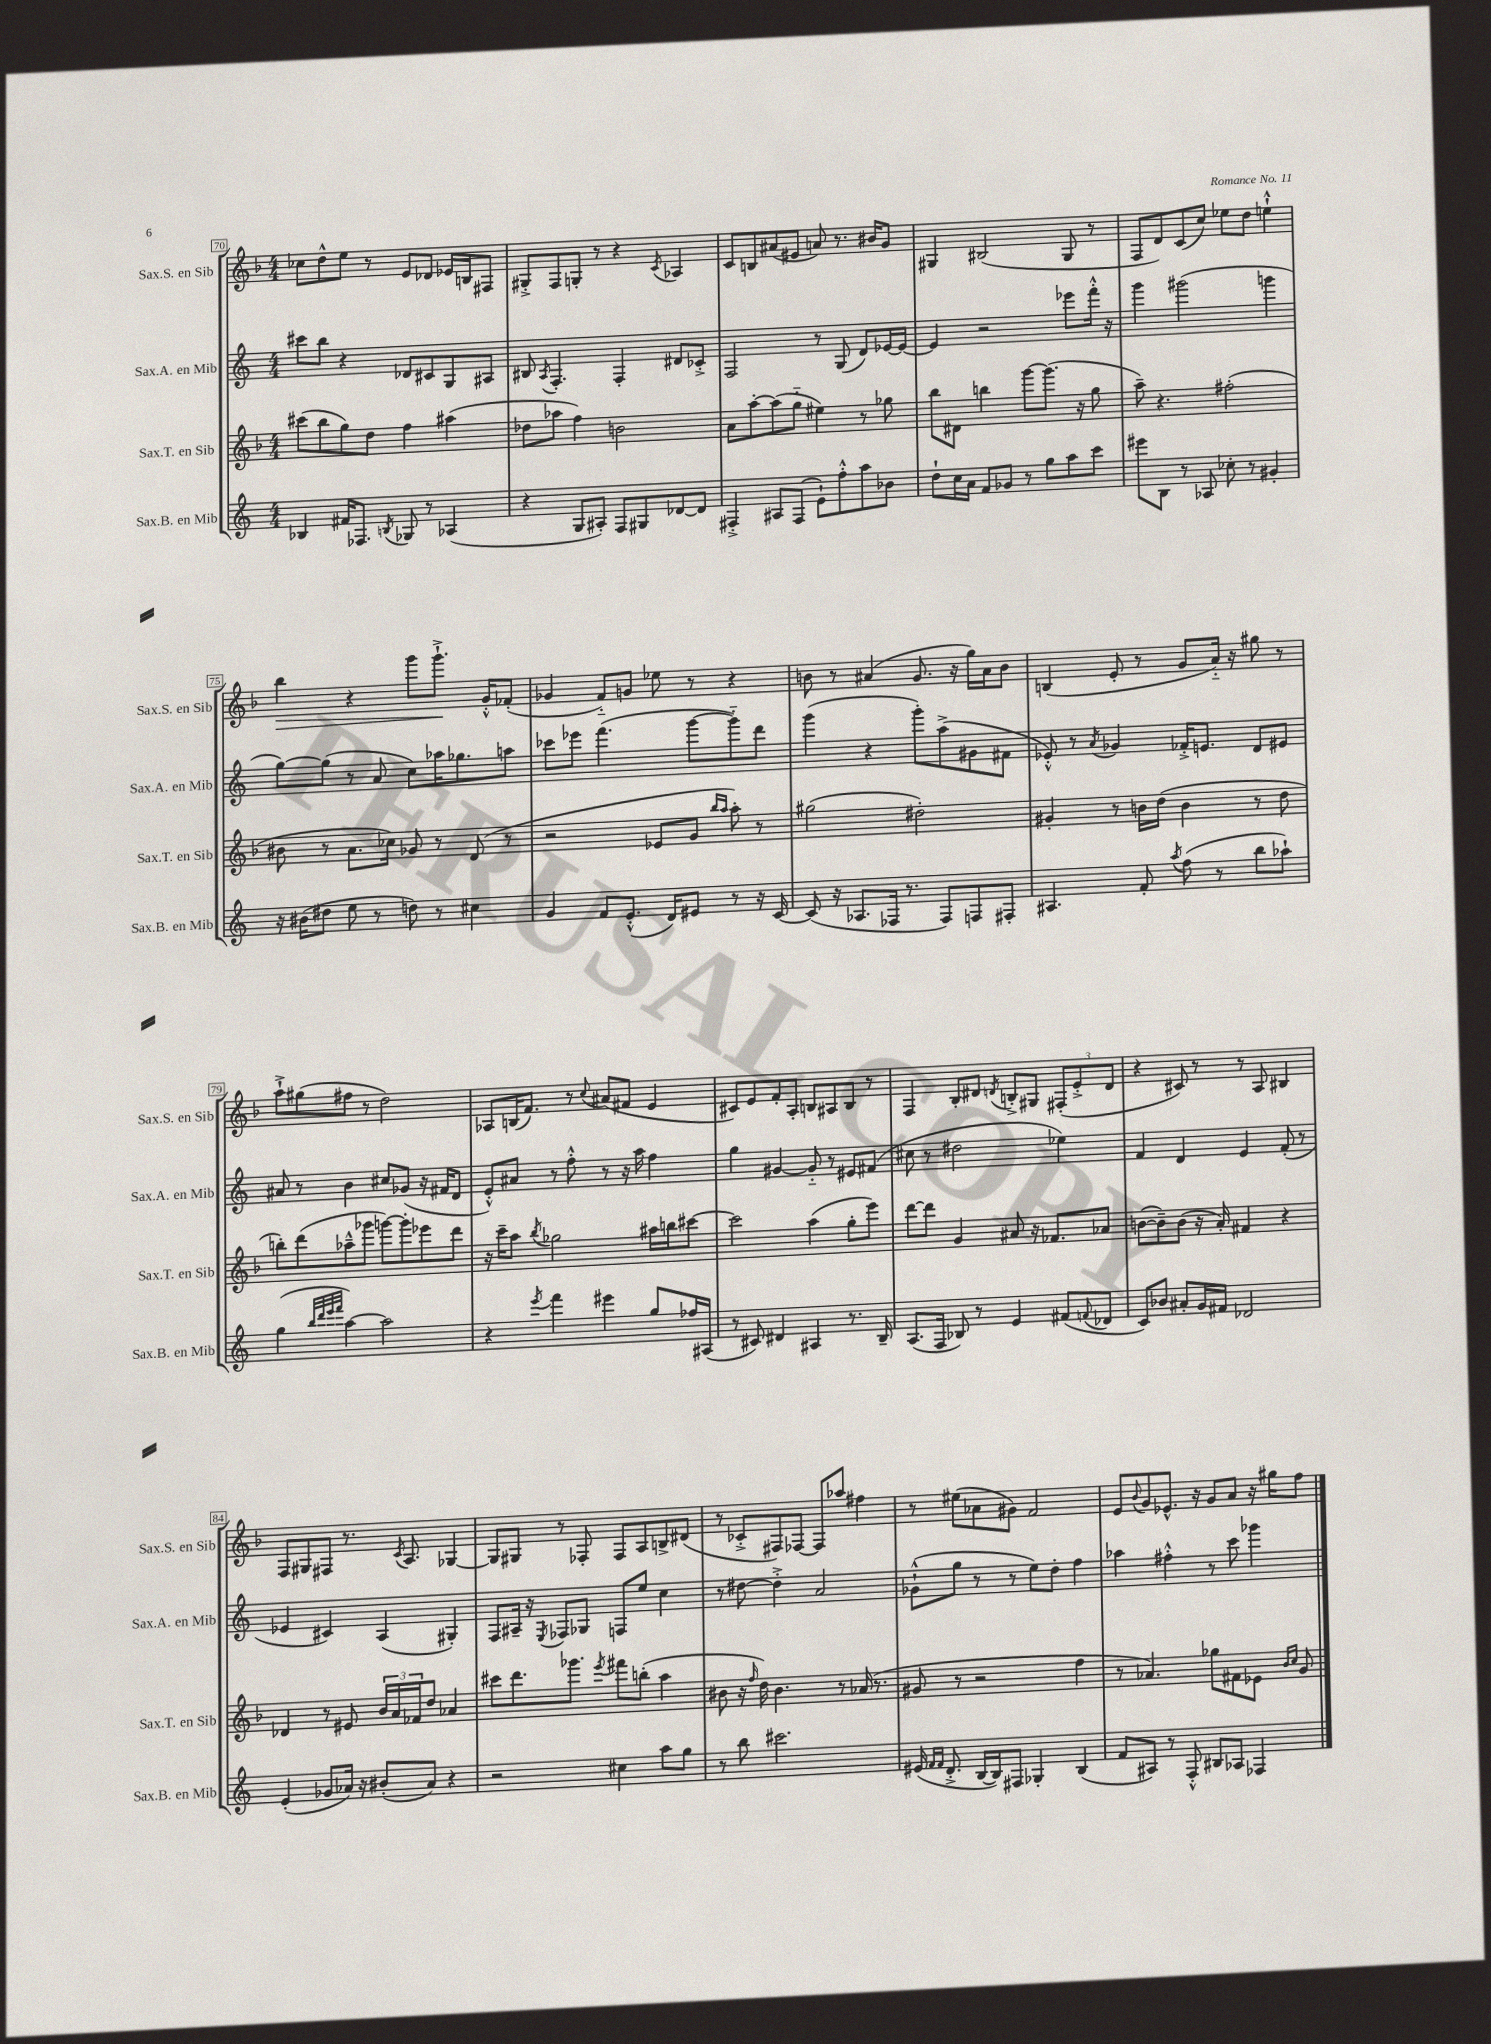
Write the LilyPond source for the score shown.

<<
\new StaffGroup <<
\new Staff = "s0" \with { instrumentName = "Sax.S. en Sib" shortInstrumentName = "Sax.S. en Sib" } {
    \clef treble \key f \major \numericTimeSignature \time 4/4
    ces''8 d''8-^ e''8 r8 e'8 des'8 ees'16 b16 fis8 |
    gis8-.-> f8 g8-. r8 r4 \acciaccatura { c'8 } aes4 |
    c'8 b8 ais'8( eis'8 a'8) r8. bis'16 g'8 |
    gis4 bis2( gis8 r8 |
    f8 d'8) c'8( c''8) ees''8 d''8 e''4-!-^ |
    bes''4\> r4 g'''8 g'''8.-!->\! g'16-.-^ fes'8-.( |
    ges'4 f'8-_) g'8 ees''8 r8 r4 |
    b'8 r8 ais'4( g'8. r16 g''16) ais'16 b'8 |
    b4( e'8-. r8 g'8 a'16-_) r16 gis''8 r8 |
    a''8-!-> gis''8( fis''8 r8 d''2) |
    aes8 b16( f'8.) r8 \appoggiatura { c''8 } ais'8( fis'8 e'4 |
    cis'8) e'8 f'8-. a8-. b8 ais8 b8 r8 |
    f4 bes8-. dis'8 \acciaccatura { d'8 } b8-.-> gis8 \tuplet 3/2 { fis8-.( e'8-.-> d'8 } |
    r4 cis'8) r8 r8 a8 bis4 |
    f8 gis8 fis8 r8. \acciaccatura { c'8 } a8. ges4~ |
    ges8 gis8 r8 fes8-. fes8 a8 b8-> dis'8( |
    r8 ces'8-.-> fis8) fes8~ fes8 aes''8 fis''4 |
    r8 eis''8( aes'8 gis'8) f'2 |
    e'8 \appoggiatura { bes'8 } g'8 ees'8.-^ r16 g'8 a'8 r16 gis''16 f''8 \bar "|." |
}
\new Staff = "s1" \with { instrumentName = "Sax.A. en Mib" shortInstrumentName = "Sax.A. en Mib" } {
    \clef treble \key c \major \numericTimeSignature \time 4/4
    cis'''8 b''8 r4 des'8 cis'8 g8 ais8 |
    bis8 \acciaccatura { a8 } f4.-. f4-. dis'8 ces'8-.-> |
    f2 r8 g8( d'8) ees'16~ ees'16~ |
    ees'4 r2 ees'''8 f'''16-.-^ r16 |
    g'''4 gis'''2( g'''4 |
    g''8~) g''8( r8 a'8 c''8) aes''16 ges''8. a''8 |
    ces'''8 ees'''8 f'''4.( g'''8~ g'''8-_) d'''8 |
    g'''4( r4 g'''8-.) a''8->( gis'8 fis'8 |
    ees'8-.-^) r8 \acciaccatura { a'8 } ges'4 fes'16-.-> e'8. d'8 eis'8 |
    ais'8 r8 b'4 cis''8 ges'8( r16 fis'16 d'8 |
    e'8-.-^) ais'8 r8 f''8-.-^ r8 r16 a''16 f''4 |
    g''4 gis'4~ gis'8-_ r8 eis'8 fis'8( |
    cis''8 r8 dis''2 ees''4) |
    f'4 d'4 e'4 f'8-.( r8 |
    ees'4 cis'4) a4( gis4-.) |
    f8 ais16-- r16 \acciaccatura { e8 } fes8 ges8 f8 e''8 c''4 |
    r8 dis''8~ dis''4-.-> a'2 |
    ges'8-!-^( g''8 r8 r8 e''8) d''8-. f''4 |
    aes''4 fis''4-.-^ r8 c'''8 ges'''4 \bar "|." |
}
\new Staff = "s2" \with { instrumentName = "Sax.T. en Sib" shortInstrumentName = "Sax.T. en Sib" } {
    \clef treble \key f \major \numericTimeSignature \time 4/4
    cis'''8( bes''8 g''8) d''8 f''4 ais''4( |
    des''8 aes''8 f''4) b'2 |
    a'8 a''8~-. a''8( g''8-_ eis''4) r8 ges''8 |
    bes''8 dis'8 b''4 g'''8~ g'''8.( r16 g''8 |
    a''8--) r4. fis''2-.( |
    bis'8 r8 a'8. ces''16) ges'8 r8 d'8( r8 |
    r2 ees'8 g'8 \grace { bes''16 a''16 } a''8-.) r8 |
    gis''2( dis''2-.) |
    gis'4-. r8 b'16 d''16( b'4 r8 d''8 |
    b''8-.) d'''8( aes''8---^ ges'''8 g'''8~) g'''8-. ees'''8 d'''8 |
    r16 c'''16-- a''8 \acciaccatura { bes''8 } ges''2 ais''16 b''16 cis'''8~ |
    cis'''2 a''4( g''8-. e'''8) |
    d'''8~ d'''8 g'4 ais'8 r16 fes'8. aes'8 |
    b'8~( b'8--) b'8( r16 a'16-.) fis'4 r4 |
    des'4 r8 eis'8 \tuplet 3/2 { bes'16 a'16 fes'16 } d''8 aes'4 |
    cis'''8 d'''8. ges'''8. \acciaccatura { e'''8 } fis'''8 b''8-.( a''4 |
    bis'8 r16 \grace { f''16 } d''16) bis'4. r8 aes'16( r8. |
    gis'8 r8 r2 f''4 |
    r8 aes'4.) ges''8 fis'8 ees'8 \grace { bes'16 c''16 } g'8 \bar "|." |
}
\new Staff = "s3" \with { instrumentName = "Sax.B. en Mib" shortInstrumentName = "Sax.B. en Mib" } {
    \clef treble \key c \major \numericTimeSignature \time 4/4
    bes4 fis'16 fes8. \acciaccatura { b8 } ges8 r8 aes4( |
    r4 g8 ais8-.) f8 gis8 des'8~ des'8 |
    fis4-.-> ais8 fis8( e'8-!) f''8-.-^ a''8 bes'8 |
    d''8-! c''16 a'16 f'8 ges'8 r8 g''8 a''8 c'''8 |
    eis'''8 b8 r8 aes8 ces''8-. r8 gis'4-. |
    r16 bis'16( dis''8 e''8 r8 d''8) r8 cis''4 |
    g'4 f'8 e'8.-.-^( d'16) eis'8 r8 r16 c'16~ |
    c'8( r16 aes8. fes16 r8. fes8) f8 fis8-. |
    ais4. f'8-. \acciaccatura { a''8 } f''8( r8 b''8 aes''8-!) |
    g''4( \grace { b''32 d'''32 e'''32 f'''32 } a''4~) a''2 |
    r4 \acciaccatura { e'''8 } f'''4 eis'''4 g''8 fes''16 ais16( |
    r8 cis'8) dis'4 ais4 r8. b16-- |
    a8.( f16 bes8) r8 e'4 fis'8( \appoggiatura { f'8 } des'8 |
    c'8) bes'8 ais'8-. g'16 fis'16 des'2 |
    e'4-.( ges'8 aes'16) r16 bis'8-.( aes'8) r4 |
    r2 cis''4 a''8 g''8 |
    r8 b''8 cis'''2. |
    eis'16( \grace { f'16 f'16 } d'8.-.-> b16~ b16) fis8 ges4-. b4( |
    f'8 ais8) r8 f8-.-^ bis8 aes8 fes4 \bar "|." |
}
>>
>>
\layout { \context { \Score currentBarNumber = #70 \override BarNumber.stencil = #(make-stencil-boxer 0.1 0.3 ly:text-interface::print) } }
